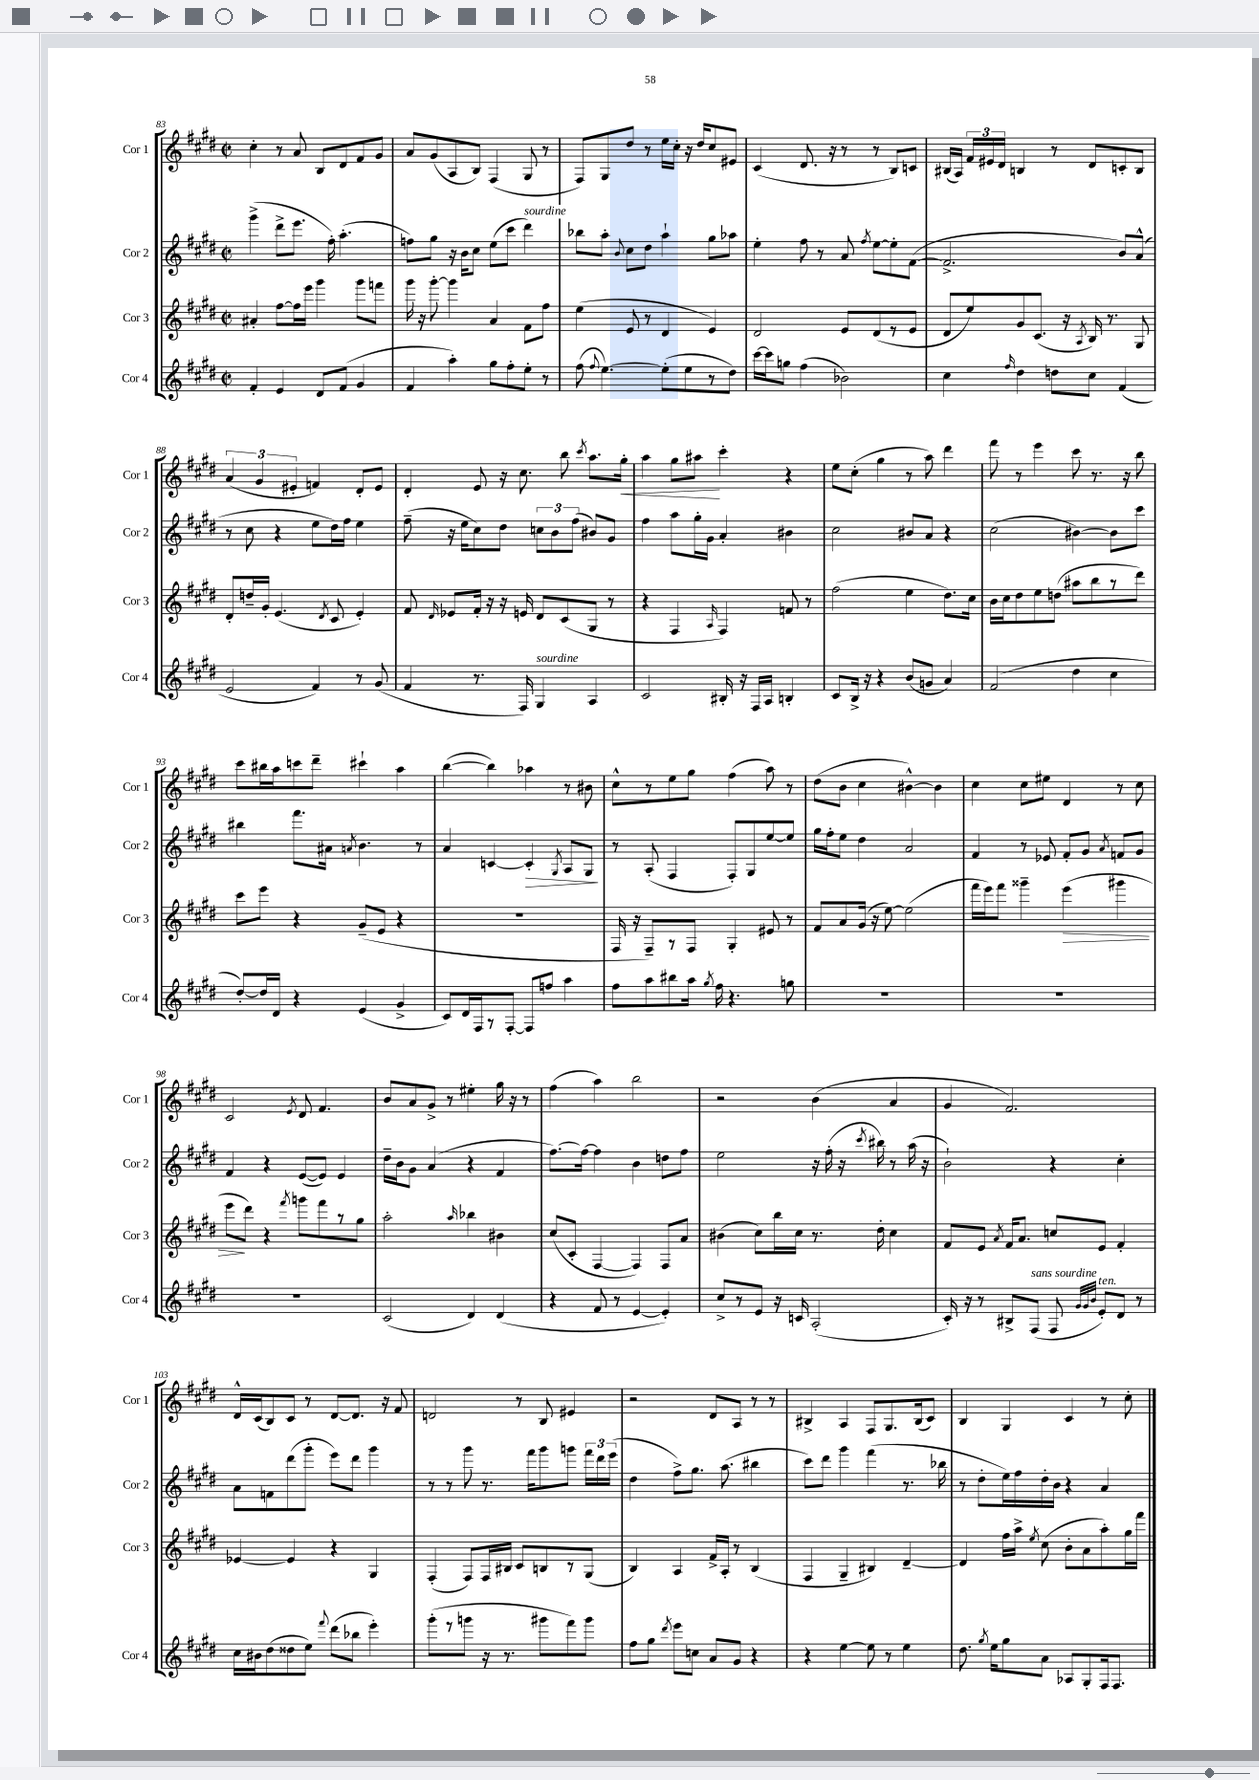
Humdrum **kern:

**kern	**kern	**kern	**kern
*staff4	*staff3	*staff2	*staff1
*clefG2	*clefG2	*clefG2	*clefG2
*k[f#c#g#d#]	*k[f#c#g#d#]	*k[f#c#g#d#]	*k[f#c#g#d#]
*M2/2	*M2/2	*M2/2	*M2/2
*met(c|)	*met(c|)	*met(c|)	*met(c|)
4f#'/	4a#'/	(4ggg#^\	4cc#'\
4e/	[8ff#\L	8ddd#^\L	8r
.	16ff#\]L	8.eee\J	8a/
.	16eee\JJ	.	.
8d#/L	4ggg#\	.	8B/L
.	.	16ff#'\)	.
(8f#/J	.	(4.aa'\	8d#/
4g#/	8ggg#\L	.	8f#/
.	8fff\J	.	8g#/J
=	=	=	=
4f#/	16ggg#\	8ff\L)	8a/L
.	16r	.	.
.	[8ggg#'\	8gg#\J	(8g#/
4aa'\)	4ggg#\]	16r	8A/
.	.	16b\LK	.
.	.	8cc#\J	8B/J)
8gg#\L	4a/	(8ee\L	(4F#/
8ff#'\	.	8ccc#\J	.
8ee'\J	8f#\L	4ddd#\)	8G#/
8r	8ff#\J	.	8r
=	=	=	=
(8ff#\	(4ee\	8bb-\L	8F#/L)
8qqff#/	.	.	.
[4.ee\)	.	8aa'\J	8G#/
.	.	8qqb/	.
.	8e/	8cc#\L	8dd#/J
.	8r	8dd#\J	8r
(8ee'\]L	4d#/	4aa`\	16ee\LL
.	.	.	16cc#'\JJ
8ee\	.	.	16r
.	.	.	16dd#/LK
8r	4e/)	8gg#\L	8cc#/
8dd#\J)	.	8aa-\J	8e#/J
=	=	=	=
[16ccc#\LL	2d#/	4ee'\	(4c#/
16ccc#\]J	.	.	.
8gg\J	.	.	.
(4ff#\	.	8ff#\	8.d#/
.	.	8r	.
.	.	.	16r
2b-\)	8e/L	8a/	8r
.	.	8qff#/	.
.	(8d#/	[8ee\L	8r
.	8r	8ee'\]	8B/L)
.	8e/J	([8f#\J	8c/J
=	=	=	=
4cc#\	8d#/L	2.f#^/]	(16B#/LL
.	.	.	16A/JJ)
.	8ee/)	.	24f#/LL
.	.	.	24e#/
.	.	.	24d#/JJ
16qqff#/	.	.	.
4dd#\	8g#/	.	4B/
.	(8.c#/J	.	.
8dd\L	.	.	8r
.	16r	.	.
.	8qA/	.	.
8cc#\J	16B/)	.	8d#/L
.	8.r	.	.
(4f#/	.	8b/L)	8c'/
.	8G#/	(8a^^/J	8B/J
=	=	=	=
2e/	8d#'/L	8r	(6a/
.	16dd~/L	8cc#\	.
.	.	.	6g#/
.	16g#'/JJ	.	.
.	(4.e/	4r	.
.	.	.	6e#'/
4f#/)	.	8ee\L	4f/)
.	8qd#/	.	.
.	8c#/	16dd#\L)	.
.	.	16ff#\JJ	.
8r	4e'/)	4ee\	8d#'/L
(8g#/	.	.	8e#/J
=	=	=	=
4f#/	8f#/	(8ff#~\	4d#'/
.	16qqd#/	.	.
.	8e-/L	16r	.
.	.	16ee\LK	.
8.r	16f#'/Jk	8cc#\)	8e/
.	16r	.	.
.	16r	8dd#\J	16r
16F#/)	16e/	.	8.cc#\
4G#/	8d#/L	12cc\L	.
.	.	12b\	.
.	(8c#/	.	8bb\
.	.	(12ff#\J	.
.	.	.	8qccc#/
4A/	8G#/J	8b#/L)	8.aa\L
.	8r	8g#/J	.
.	.	.	16gg#'\Jk
=	=	=	=
2c#/	4r	4ff#\	4aa\
.	4F#/	8aa\L	8gg#\L
.	.	16gg#'\L	8aa#\J
.	.	16g#\JJ	.
.	16qqA/	.	.
16B#'/	4F#/)	4a'/	4ccc#'\
16r	.	.	.
16F#/LL	.	.	.
16A/JJ	.	.	.
4B'/	8f/	4b#\	4r
.	8r	.	.
=	=	=	=
8c#/L	(2ff#\	2cc#\	8ee\L
16B^/Jk	.	.	(8cc#'\J
16r	.	.	.
4r	.	.	4gg#\
(8b/L	4ee\	8b#/L	8r
8g/J	.	8a/J	8aa\)
4a/)	8.dd#\L)	4r	4ddd#\
.	16cc#\Jk	.	.
=	=	=	=
(2f#/	16b\LL	(2cc#\	8fff#\
.	16cc#\J	.	.
.	8dd#\	.	8r
.	8ee\	.	4eee\
.	(8dd\J	.	.
4dd#\	8aa#\L	[4b#\)	8ccc#\
.	8bb\	.	8.r
4cc#\	8r	8b#\]L	.
.	.	.	16r
.	8ddd#\J)	8ccc#\J	8bb\
=	=	=	=
[8dd#'/L)	8ccc#\L	4bb#\	8ccc#\L
16dd#/]L	8eee\J	.	16bb#\L
16d#/JJ	.	.	16aa\J
4r	4r	8.fff#\L	8ccc\
.	.	.	8ddd#~\J
.	.	16a#\Jk	.
.	.	8qa/	.
(4e/	(8g#~/L	4.b\	4ccc#`\
.	8e/J	.	.
4g#^/	4r	.	4aa\
.	.	8r	.
=	=	=	=
8c#/L)	1r	4a/	([4bb\
16d#/L	.	.	.
16F#/J	.	.	.
8r	.	[4c/	4bb\])
[8F#'/J	.	.	.
8F#/]L	.	4c'/]	4aa-\
8ff/J	.	.	.
.	.	8qG#/	.
4aa\	.	8A/L	8r
.	.	8G#/J	8b#\
=	=	=	=
8ff#\L	16F#/	8r	8cc#^^\L
.	16r	.	.
8aa\	8F#~/L)	(8A'/	8r
8bb#\	8r	4F#/	8ee\
16aa\Jk	8F#/J	.	8gg#\J
8qgg#/	.	.	.
16ff#\	.	.	.
4.r	4G#'/	8F#'/L)	(4ff#\
.	.	8G#/	.
.	8e#/	[8ee/	8aa\)
8gg\	8r	8ee/]J	8r
=	=	=	=
1r	8f#/L	16gg#\LL	(8dd#\L
.	.	16ff#'\J	.
.	8a/	8ee\J	8b\J
.	(16g#/Jk	4dd#\	4cc#\
.	16r	.	.
.	[8ee\)	.	.
.	(2ee\]	2a/	[4b#^^\)
.	.	.	4b#\]
=	=	=	=
1r	16fff#\LL	4f#/	4cc#\
.	16eee\J)	.	.
.	8fff#\J	.	.
.	4ggg##~\	8r	8cc#\L
.	.	8e-/	8ee#\J
.	(4eee\	8f#'/L	4d#/
.	.	8g#/J	.
.	.	8qa/	.
.	4ggg#\	8f/L	8r
.	.	8g#/J	8cc#\
=	=	=	=
1r	8eee\L	4f#/	2c#/
.	8ddd#\J)	.	.
.	4r	4r	.
.	8qfff#/	.	8qe/
.	8ggg\L	([8e/L	8d#/
.	8fff#\	8e/]J)	4.f#/
.	8r	4e/	.
.	8gg#\J	.	.
=	=	=	=
(2c#/	2aa'\	16dd#~\LL	8b/L
.	.	16b\J	.
.	.	8g#\J	8a/
.	.	(4a/	8g#^/J
.	.	.	8r
.	16qqaa/	.	.
4d#/)	4bb-\	4r	4ee#'\
(4d#/	4b#\	4f#/	16gg#\
.	.	.	16r
.	.	.	8r
=	=	=	=
4r	(8cc#/L	[8.ff#\L)	(4ff#\
.	8c#'/J	.	.
.	.	16ff#\_Jk	.
8f#/	[4F#/	4ff#\]	4aa\)
8r	.	.	.
[4e/	4F#/])	4b\	2bb\
4e'/])	8F#/L	8dd\L	.
.	8a/J	8ff#\J	.
=	=	=	=
8cc#^/L	(4b#\	2ee\	2r
8r	.	.	.
8e/J	8cc#\L)	.	.
16r	16bb\L	.	.
16c/	16cc#\JJ	.	.
(2A'/	8.r	16r	(4b\
.	.	(16ff#'\	.
.	.	16r	.
.	.	8qccc#/	.
.	16dd#'\	16bb#\)	.
.	4cc#\	8r	4a/
.	.	(16aa\	.
.	.	16r	.
=	=	=	=
16c#'/)	8f#/L	2b`\)	4g#/
16r	.	.	.
8r	8e/J	.	.
.	8qa/	.	.
8B#^/L	16f#/LK	.	2.f#/)
.	8.a/J	.	.
(8F#/J	.	.	.
8F#/	8cc/L	4r	.
32qqg#/LLL	.	.	.
32qqg#/	.	.	.
32qqb/JJJ	.	.	.
8e'/L)	8e/J	.	.
8d#/J	4f#'/	4cc#'\	.
8r	.	.	.
=	=	=	=
16cc#\LL	[4e-/	8a\L	16d#^^/LL
16b#\J	.	.	(16c#/J
(8dd#\	.	8f\	8B/)
8dd##\	4e-/]	(8ddd#\	8c#/J
8ee\J)	.	8ggg#'\J	8r
8qqfff#/	.	.	.
(8ddd#\L	4r	8eee\L)	[8d#/L
8bb-\J	.	8ddd#\J	8.d#/]J
4eee'\)	4G#/	4ggg#\	.
.	.	.	16r
.	.	.	8f#/
=	=	=	=
(8ggg#'\L	(4F#'/	8r	2d/
8r	.	8r	.
8ggg\J	8F#/L)	8ggg#\	.
16r	16F#/L	8.r	.
8.r	16B#/JJ	.	.
.	8c#/L	.	8r
.	.	16fff#\LK	.
8ggg#\L	8B/	8ggg#\	8B/
8fff#\)	8r	8ggg\J	4e#/
8ggg#\J	(8G#/J	24fff#\LL	.
.	.	24ddd#\	.
.	.	(24eee\JJ	.
=	=	=	=
8ff#\L	4B/)	4dd#\	2r
8gg#\J	.	.	.
8qddd#/	.	.	.
8eee\L	4A/	8ff#^\L)	.
8cc\J	.	8.gg#\J	.
8a/L	16f#^/LL	.	8d#/L
.	16A'/JJ	(8.aa\	.
8g#/J	8r	.	8A/J
4r	(4B/	4bb#\	8r
.	.	.	8r
=	=	=	=
4r	4F#/	8ccc#\L)	4B#^/
.	.	8ddd#\J	.
[4ee\	4G#~/	4ggg#\	4A/
8ee\]	4B#/)	(4fff#\	8F#/L
8r	.	.	8.G#/
4ee\	[4d#~/	8.r	.
.	.	.	(16B#/k
.	.	.	8c#/J)
.	.	16bb-\	.
=	=	=	=
8.dd#\	4d#/]	8r	4B/
.	.	8dd#'\L	.
8qgg#/	.	.	.
16ee\LK	.	.	.
8gg#\	16ff#\LL	16ee\L)	4G#/
.	16aa^\JJ	16ff#\	.
.	8qee/	.	.
8a\J	(8cc#\	16dd#'\	.
.	.	16b\JJ	.
8A-/L	8b'\L	4r	4c#/
8G#'/	8a\	.	.
16F#/k	8aa'\)	4a/	8r
8.F#/J	.	.	.
.	16gg#\L	.	8cc#'\
.	16fff#\JJ	.	.
==	==	==	==
*-	*-	*-	*-
